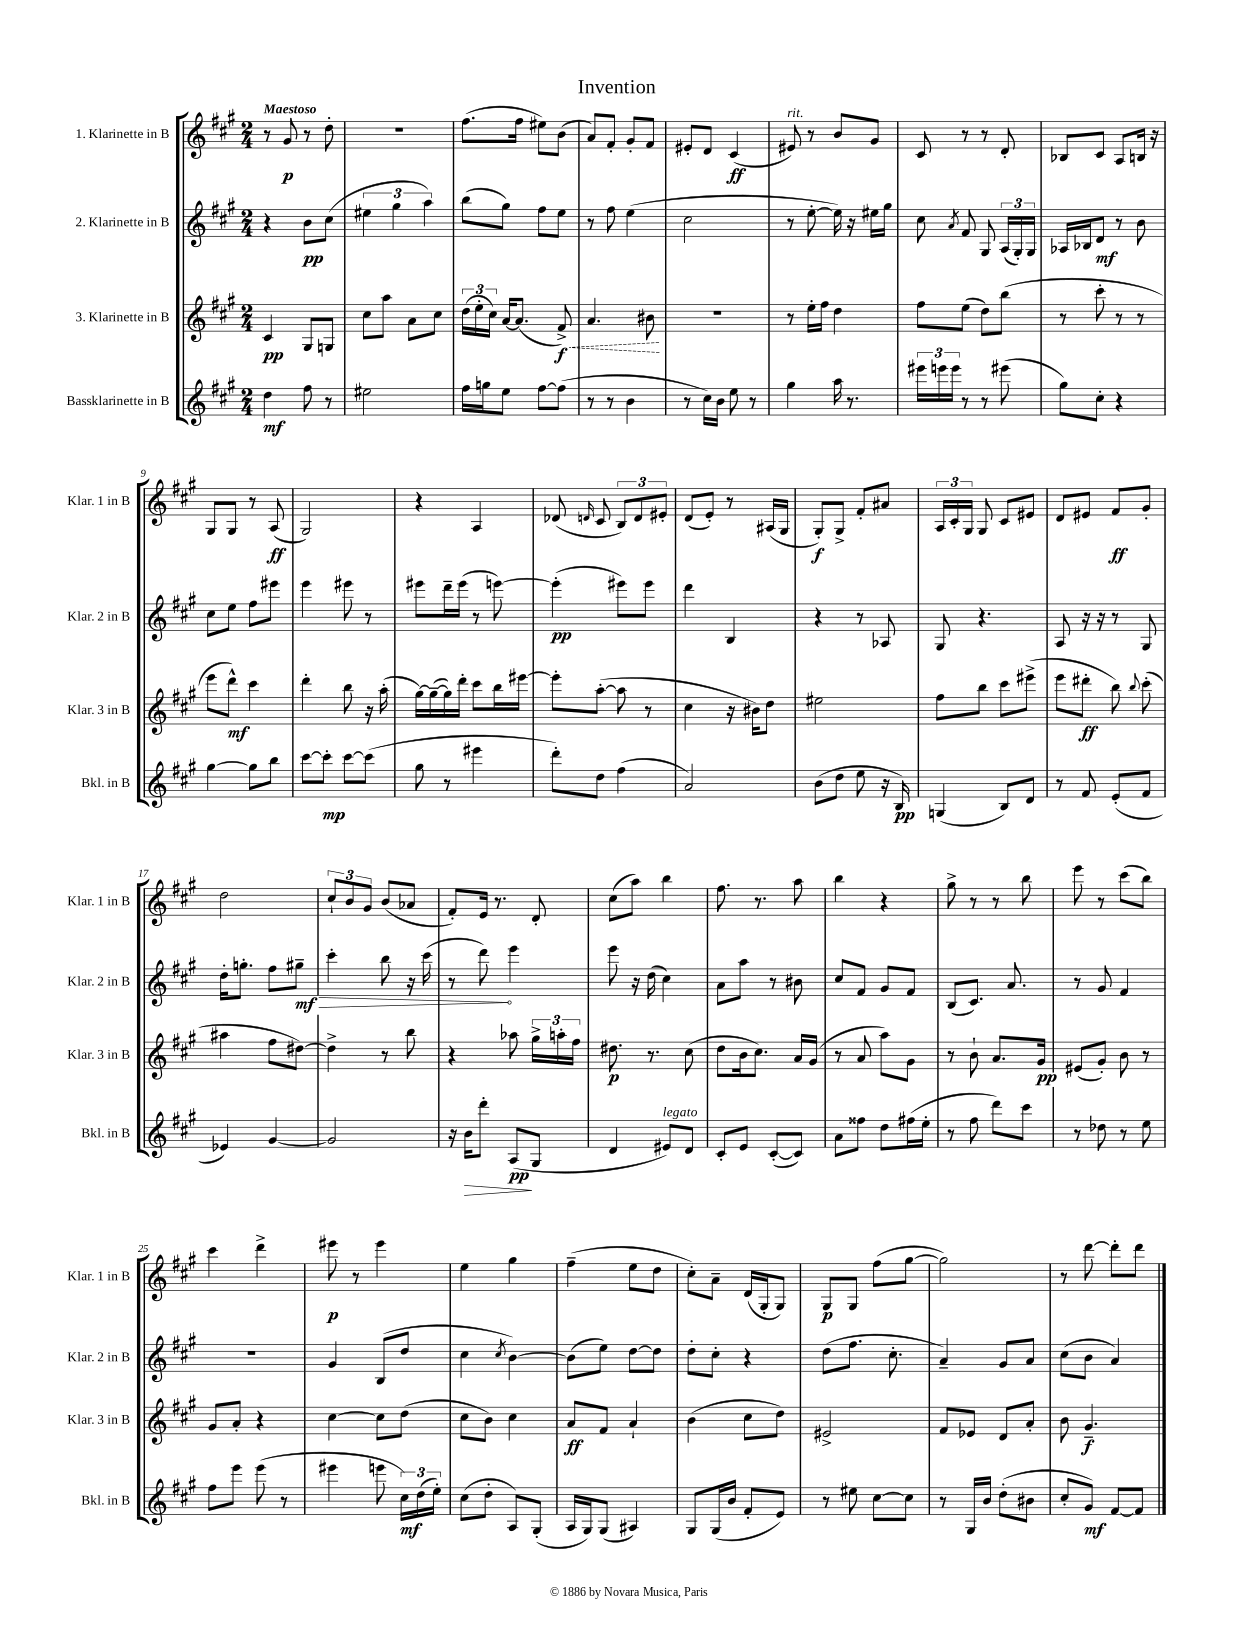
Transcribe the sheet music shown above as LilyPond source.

\header { title = "Invention" }
<<
\new StaffGroup <<
\new Staff = "s0" \with { instrumentName = "1. Klarinette in B" shortInstrumentName = "Klar. 1 in B" } {
    \clef treble \key a \major \numericTimeSignature \time 2/4 \tempo "Maestoso"
    \autoBeamOff r8 gis'8\p r8 d''8-. |
    R2 |
    fis''8.[( fis''16] eis''8[) b'8]( |
    a'8[) fis'8]-. gis'8[-. fis'8] |
    eis'8[-. d'8] cis'4\ff( |
    eis'8^\markup { \italic "rit." }) r8 b'8[ gis'8] |
    cis'8 r8 r8 d'8-. |
    bes8[ cis'8] a8[ b16] r16 |
    gis8[ gis8] r8 a8\ff( |
    gis2) |
    r4 a4 |
    des'8( \grace { d'16 } cis'8 \tuplet 3/2 { b8[) d'8 eis'8]-. } |
    d'8[( e'8]-.) r8 ais16[( gis16] |
    gis8[-.\f) gis8]-> fis'8[-. ais'8] |
    \tuplet 3/2 { a16[ cis'16-. gis16] } gis8 cis'8[ eis'8] |
    d'8[ eis'8] fis'8[\ff gis'8]-. |
    d''2 |
    \tuplet 3/2 { cis''8[-! b'8 gis'8] } b'8[( aes'8] |
    fis'8[-.) e'16] r8. d'8-. |
    cis''8[( a''8]) b''4 |
    fis''8. r8. a''8 |
    b''4 r4 |
    gis''8-> r8 r8 b''8 |
    e'''8 r8 cis'''8[( b''8]) |
    cis'''4 d'''4-> |
    eis'''8\p r8 eis'''4 |
    e''4 gis''4 |
    fis''4--( e''8[ d''8] |
    cis''8[-.) a'8]-- d'16[( gis16-. gis8]) |
    gis8[\p gis8] fis''8[( gis''8]~ |
    gis''2) |
    r8 d'''8~ d'''8[-. d'''8] \bar "|." |
}
\new Staff = "s1" \with { instrumentName = "2. Klarinette in B" shortInstrumentName = "Klar. 2 in B" } {
    \clef treble \key a \major \numericTimeSignature \time 2/4
    \autoBeamOff r4 b'8[\pp cis''8]( |
    \tuplet 3/2 { eis''4 gis''4 a''4) } |
    b''8[( gis''8]) fis''8[ e''8] |
    r8 fis''8 e''4( |
    cis''2 |
    r8 e''8~-. e''16) r16 eis''16[ gis''16] |
    cis''8 \acciaccatura { a'8 } fis'8 gis8 \tuplet 3/2 { a16[( gis16-.) gis16] } |
    aes16[ bes16 d'8]\mf r8 b'8 |
    cis''8[ e''8] fis''8[ eis'''8] |
    e'''4 eis'''8 r8 |
    eis'''8[ d'''16-- eis'''16]( r8 e'''8~) |
    e'''4-.\pp( eis'''8[) eis'''8] |
    d'''4 b4 |
    r4 r8 aes8 |
    gis8 r4. |
    a8 r16 r16 r8 gis8 |
    d''16[-. g''8.]-. fis''8[ \once \override Hairpin.circled-tip = ##t gis''8]--\mf\> |
    cis'''4-. b''8 r16 cis'''16( |
    r8 d'''8\!) e'''4 |
    e'''8 r16 d''16( cis''4) |
    a'8[ a''8] r8 bis'8 |
    cis''8[ fis'8] gis'8[ fis'8] |
    b8[( cis'8.]) a'8. |
    r8 gis'8 fis'4 |
    r2 |
    gis'4 b8[( d''8] |
    cis''4 \acciaccatura { cis''8 } b'4~) |
    b'8[( e''8]) d''8[~ d''8] |
    d''8[-. cis''8]-. r4 |
    d''8[( fis''8.] cis''8.-. |
    a'4--) gis'8[ a'8] |
    cis''8[( b'8] a'4) \bar "|." |
}
\new Staff = "s2" \with { instrumentName = "3. Klarinette in B" shortInstrumentName = "Klar. 3 in B" } {
    \clef treble \key a \major \numericTimeSignature \time 2/4
    \autoBeamOff cis'4\pp gis8[ g8] |
    cis''8[ a''8] a'8[ cis''8] |
    \tuplet 3/2 { d''16[( e''16-. cis''16]) } a'16[~ a'8.]( \once \override Hairpin.style = #'dashed-line fis'8->\f\<) |
    a'4. bis'8\! |
    r2 |
    r8 e''16[-. fis''16] d''4 |
    fis''8[ e''8]( d''8[) b''8]( |
    r8 cis'''8-. r8 r8 |
    e'''8[ d'''8]-^\mf) cis'''4 |
    d'''4-. b''8 r16 a''16-.( |
    gis''16[~) gis''16~--( gis''16) d'''16]-. cis'''8[ b''16 eis'''16]~ |
    eis'''8[-. a''8]~-.( a''8 r8 |
    cis''4 r16 bis'16[) d''8] |
    eis''2 |
    fis''8[ b''8] cis'''8[ eis'''8]->( |
    e'''8[ dis'''8]-.\ff b''8) \appoggiatura { b''8 } cis'''8-.( |
    ais''4 fis''8[ dis''8]~) |
    dis''4-> r8 b''8 |
    r4 aes''8 \tuplet 3/2 { gis''16[-> a''16-. fis''16] } |
    dis''8.\p r8. cis''8( |
    d''8[ b'16 cis''8.]) a'16[ gis'16]( |
    r8 a'8 a''8[) gis'8] |
    r8 b'8-! a'8.[ gis'16]\pp |
    eis'8[( gis'8]-.) b'8 r8 |
    gis'8[ a'8]-. r4 |
    cis''4~ cis''8[ d''8]( |
    cis''8[ b'8]) cis''4 |
    a'8[\ff fis'8] a'4-! |
    b'4( cis''8[ d''8]) |
    eis'2-> |
    fis'8[ ees'8] d'8[ a'8]-. |
    b'8 gis'4.--\f \bar "|." |
}
\new Staff = "s3" \with { instrumentName = "Bassklarinette in B" shortInstrumentName = "Bkl. in B" } {
    \clef treble \key a \major \numericTimeSignature \time 2/4
    \autoBeamOff d''4\mf fis''8 r8 |
    eis''2 |
    fis''16[ g''16 e''8] fis''8[~ fis''8]( |
    r8 r8 b'4 |
    r8 cis''16[) b'16] e''8 r8 |
    gis''4 a''16 r8. |
    \tuplet 3/2 { eis'''16[ e'''16 e'''16] } r8 r8 eis'''8( |
    gis''8[) cis''8]-. r4 |
    gis''4~ gis''8[ b''8] |
    cis'''8[~ cis'''8]-.\mp cis'''8[~ cis'''8]( |
    gis''8 r8 eis'''4 |
    d'''8[-.) d''8] fis''4( |
    a'2) |
    b'8[( d''8] e''8 r16 b16\pp) |
    g4( b8[) d'8] |
    r8 fis'8 e'8[-.( fis'8] |
    ees'4) gis'4~ |
    gis'2 |
    r16 b'16[\> d'''8]-. a8[\pp\!( gis8] |
    d'4 eis'8[^\markup { \italic "legato" }) d'8] |
    cis'8[-. e'8] cis'8[~-.( cis'8]) |
    a'8[ fisis''8] d''8[ fis''16( e''16]-. |
    r8 fis''8 d'''8[) cis'''8] |
    r8 des''8 r8 e''8 |
    fis''8[ e'''8] e'''8( r8 |
    eis'''4 e'''8 \tuplet 3/2 { cis''16[\mf) d''16( e''16]-.) } |
    cis''8[( d''8]-. a8[) gis8]-.( |
    a16[ gis16) gis8]( ais4) |
    gis8[ gis16( b'16] fis'8[-. e'8]) |
    r8 eis''8 cis''8[~ cis''8] |
    r8 gis16[ b'16] d''8[-.( bis'8] |
    cis''8[-. gis'8]\mf) fis'8[~ fis'8] \bar "|." |
}
>>
>>
